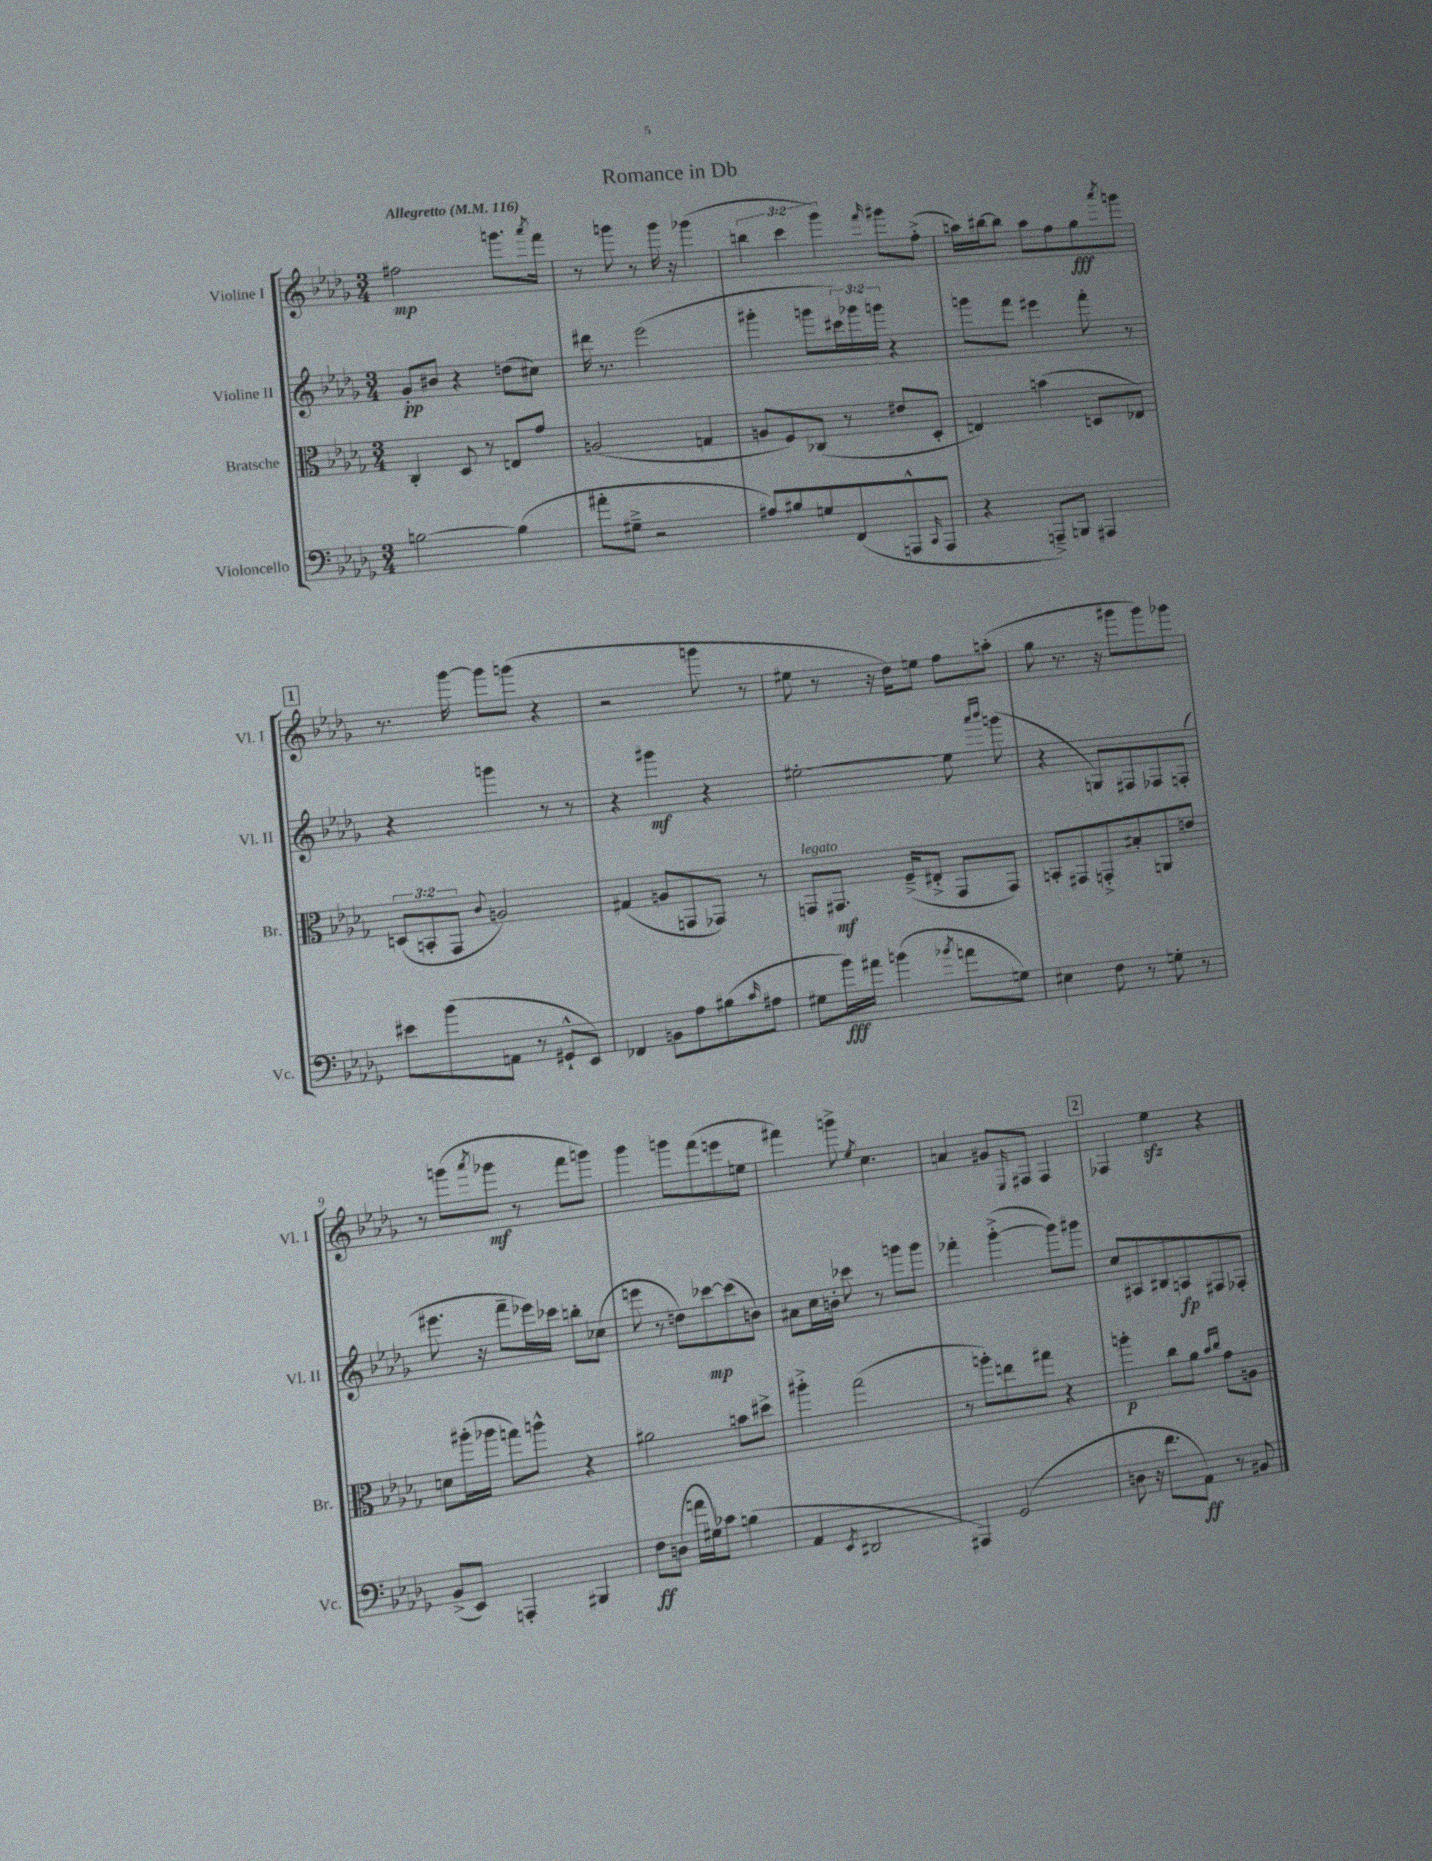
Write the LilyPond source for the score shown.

\header { title = "Romance in Db" }
<<
\new StaffGroup <<
\new Staff = "s0" \with { instrumentName = "Violine I" shortInstrumentName = "Vl. I" } {
    \clef treble \key des \major \numericTimeSignature \time 3/4 \override Staff.TupletNumber.text = #tuplet-number::calc-fraction-text \tempo "Allegretto" 4 = 116
    fis''2\mp g'''8. \acciaccatura { aes'''8 } f'''16 |
    r8 g'''8 r8 g'''16 r16 ges'''4( |
    \tuplet 3/2 { b''4 c'''4 ges'''4) } \grace { f'''16 } gis'''8 f''8-.->( |
    a''16) bis''16~ bis''8 a''8 f''8 ges''8\fff \acciaccatura { aes'''8 } g'''8 |
    \mark \markup { \box "1" } r8. ges'''16~ ges'''8 g'''8( r4 |
    r2 g'''8 r8 |
    eis''8 r8 r16 des''16) e''8 f''8 a''8-.( |
    ges''8 r8. r16 gis'''8 gis'''8) ges'''8 |
    r8 g'''8( \acciaccatura { aes'''8 } ges'''8\mf r8 f'''8 g'''8) |
    ges'''4 g'''8 f'''8( e'''8 e''8 |
    fis'''4) g'''8-> \acciaccatura { ees''8 } c''4. |
    a'4 gis'8 \grace { ees16 } fis8 fis4 |
    \mark \markup { \box "2" } fes4 ees''4\sfz r4 \bar "|." |
}
\new Staff = "s1" \with { instrumentName = "Violine II" shortInstrumentName = "Vl. II" } {
    \clef treble \key des \major \numericTimeSignature \time 3/4 \override Staff.TupletNumber.text = #tuplet-number::calc-fraction-text
    ges'8-.\pp bis'8 r4 d''8( cis''8) |
    dis'''16 r8. ees'''2( |
    gis'''4-. g'''8 \tuplet 3/2 { cis'''16) ges'''16 g'''16 } r4 |
    g'''8 f'''8 eis'''4 f'''8-. r8 |
    \mark \markup { \box "1" } r4 g'''4 r8 r8 |
    r4 gis'''4\mf r4 |
    eis''2~-. eis''8 \grace { aes'''16 bes'''16 } g'''8( |
    r4 g8) fis8 fes8 f8-.( |
    eis'''8. r16 f'''8-- ees'''16) ces'''16 b''8-. ces''8( |
    e'''8 r8 d''8) ces'''8~\mp ces'''8( b'8) |
    ais'8 c''16 b'16-. ces'''8 r8 g'''8 g'''8 |
    fes'''4-. ges'''4~-.->( ges'''8) gis'''8 |
    \mark \markup { \box "2" } c''8 ais8 bis8 a8\fp fis8 fes8-. \bar "|." |
}
\new Staff = "s2" \with { instrumentName = "Bratsche" shortInstrumentName = "Br." } {
    \clef alto \key des \major \numericTimeSignature \time 3/4 \override Staff.TupletNumber.text = #tuplet-number::calc-fraction-text
    c4-. des8 r8 e8 ges'8 |
    a2( g4 |
    a8 f8) ces8( r8 eis'8 des8-. |
    e4) b'4( d8 ees8) |
    \mark \markup { \box "1" } \tuplet 3/2 { d8( b,8-. ges,8 } \appoggiatura { c'8 } a2) |
    gis4( a8 g,8 ges,8) r8 |
    g,8^\markup { \italic "legato" } gis,8.\mf f16--->( eis8-.-> gis,8 gis,8) |
    b,8-. gis,8 g,8-.-> bis8-. a,8 e'8 |
    d'8 ais''16-.( aes''16 g''8) a''8-^ r4 |
    ais'2 b'8 dis''8-> |
    ais''4-.-> ges''2( |
    r8 a''8-.) e''8 gis''8 r4 |
    \mark \markup { \box "2" } a''4-.\p c''8 aes'8 \grace { bes'16 c''16 } ges'8 a8 \bar "|." |
}
\new Staff = "s3" \with { instrumentName = "Violoncello" shortInstrumentName = "Vc." } {
    \clef bass \key des \major \numericTimeSignature \time 3/4
    b2~ b4( |
    ais'8-. gis8---> r2 |
    ais8) bis8 g8 f,8( a,,8-^ \grace { c,16 } a,,8 |
    r4 a,,8--->) b,,8 ais,,4 |
    \mark \markup { \box "1" } eis'8 bes'8( a,8 r8 gis,8-!-^ ees,8) |
    fes,4 b,8 aes8 bis8( \grace { c'16 } ais8 |
    gis8 bes'16\fff) ais'16 b'4( \acciaccatura { bes'8 } a'8 g8) |
    eis4 f8 r8 g8-. r8 |
    bes,8->( ees,8) a,,4-. bis,,4 |
    f8\ff d8( a'16 gis16) ces'8 b4( |
    aes,4 \acciaccatura { ees,8 } dis,2 |
    ais,,4) ges,2( |
    \mark \markup { \box "2" } d8 r16 f'8. aes,8\ff) r8 bis,8 \bar "|." |
}
>>
>>
